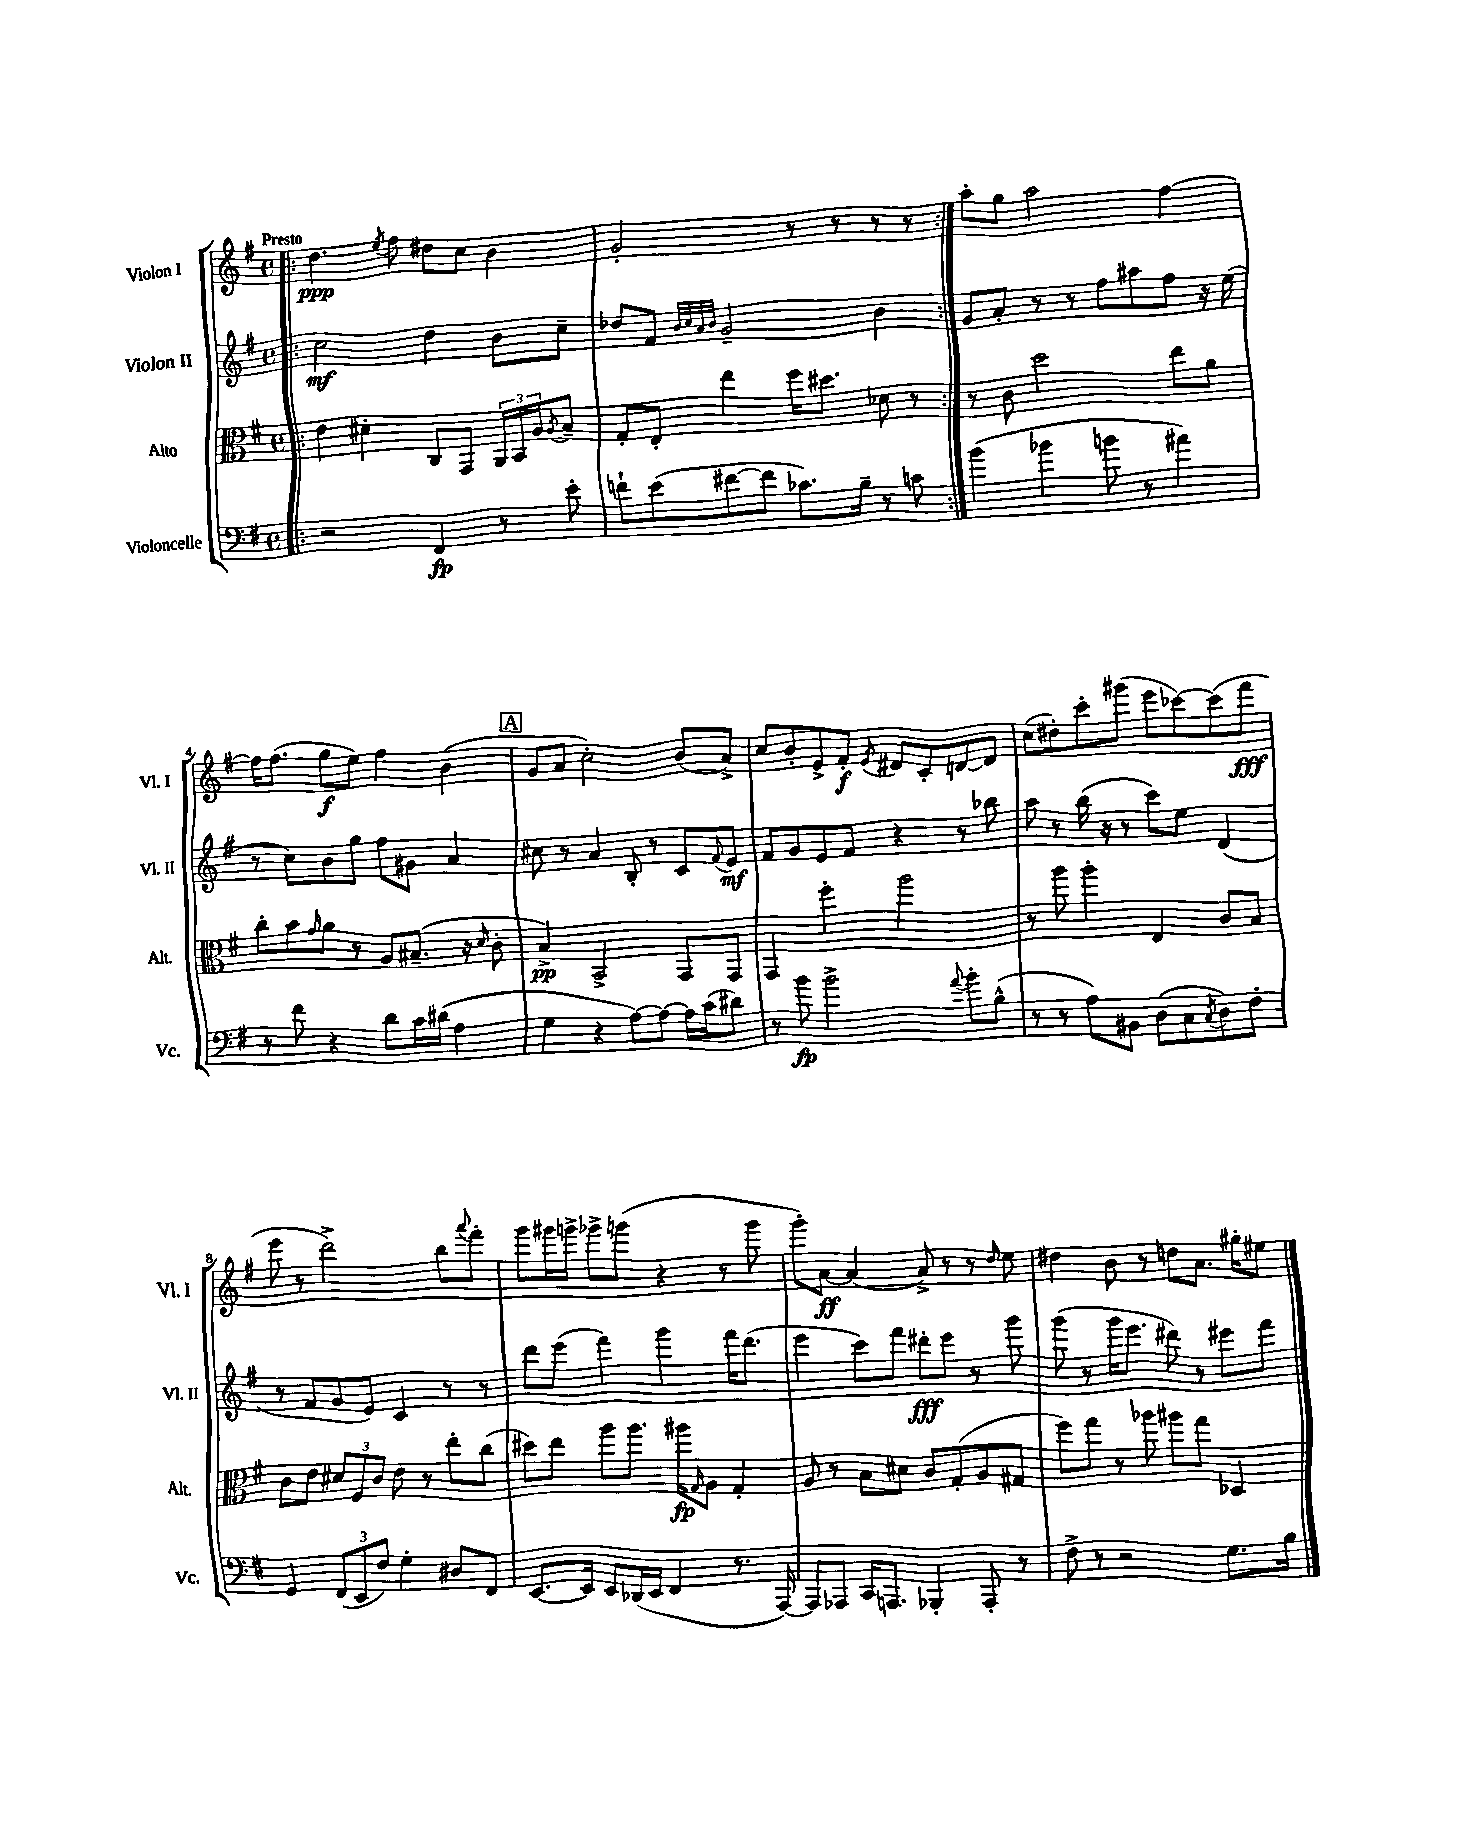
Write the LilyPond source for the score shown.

<<
\new StaffGroup <<
\new Staff = "s0" \with { instrumentName = "Violon I" shortInstrumentName = "Vl. I" } {
    \clef treble \key g \major \defaultTimeSignature \time 4/4 \tempo "Presto"
    \repeat volta 2 { \bar ".|:" d''4.\ppp \acciaccatura { e''8 } fis''8 dis''8 c''8 b'4 |
    g'2-. r8 r8 r8 r8 | }
    a''8-. g''8 a''2 fis''4~ |
    fis''16 fis''8.( g''8\f e''8) fis''4 b'4( |
    \mark \markup { \box "A" } g'8 a'8 c''2-.) b'8( a'8->) |
    c''8 b'8-. e'8-> fis'8-.\f \acciaccatura { e'8 } dis'8 c'8-. d'8~ d'8 |
    c''8( dis''8-.) c'''8-. gis'''8( e'''8 ces'''8~) ces'''8( fis'''8\fff |
    e'''8 r8 d'''2->) b''8 \appoggiatura { a'''8 } fis'''8-. |
    g'''8 gis'''16 g'''16-> ges'''8-> g'''8( r4 r8 g'''8 |
    g'''8-.) a'8~\ff a'4( a'8->) r8 r8 \grace { d''16 } e''8 |
    dis''4 b'8 r8 d''8 a'8. gis''16-. eis''8 \bar "|." |
}
\new Staff = "s1" \with { instrumentName = "Violon II" shortInstrumentName = "Vl. II" } {
    \clef treble \key g \major \defaultTimeSignature \time 4/4
    \repeat volta 2 { \bar ".|:" c''2\mf d''4 b'8 c''8-- |
    des''8 fis'8 \grace { b'32 c''32 a'32 b'32 } g'2-- b'4 | }
    g'8 a'8-. r8 r8 fis''8 ais''8 fis''8 r16 e''16( |
    r8 c''8) b'8 g''8 fis''8 gis'8 a'4 |
    \mark \markup { \box "A" } cis''8 r8 a'4 b8-. r8 c'8 \appoggiatura { fis'8 } e'8\mf |
    fis'8 g'8 e'8 fis'8 r4 r8 bes''8 |
    a''8 r8 b''16( r16 r8 c'''8) e''8 d'4( |
    r8 fis'8 g'8 e'8) c'4 r8 r8 |
    d'''8 e'''8( fis'''4) g'''4 fis'''16 d'''8.( |
    e'''4 c'''8) fis'''8 dis'''8-.\fff e'''8 r8 g'''8 |
    g'''8( r8 g'''16 e'''8. dis'''8) r8 eis'''8 fis'''8 \bar "|." |
}
\new Staff = "s2" \with { instrumentName = "Alto" shortInstrumentName = "Alt." } {
    \clef alto \key g \major \defaultTimeSignature \time 4/4
    \repeat volta 2 { \bar ".|:" e'4 dis'4-. c8 g,8 \tuplet 3/2 { a,16 b,16 a16 } \acciaccatura { a8 } b8-- |
    g8-. e8-. e''4 fis''16 dis''8. des'8 r8 | }
    r8 c'8 d''2 e''8 a'8 |
    c''8-. b'8 \grace { g'16 } a'8 r8 a8 bis8.--( r16 \grace { d'16 } c'8-. |
    \mark \markup { \box "A" } b4->\pp) b,2-> g,8 g,8 |
    g,4 fis''4-. a''2 |
    r8 a''8 a''4-. e4 c'8 b8 |
    c'8 e'8 \tuplet 3/2 { dis'8 fis8 c'8 } e'8 r8 e''8-. c''8( |
    dis''8) e''8 a''8 a''8. ais''16\fp \grace { g16 } a8 g4-. |
    a8 r8 b8 dis'8 c'8 g8-.( a8 gis8 |
    fis''8) g''8 r8 aes''8 ais''8 g''8 des4 \bar "|." |
}
\new Staff = "s3" \with { instrumentName = "Violoncelle" shortInstrumentName = "Vc." } {
    \clef bass \key g \major \defaultTimeSignature \time 4/4
    \repeat volta 2 { \bar ".|:" r2 fis,4\fp r8 e'8-. |
    f'8-! e'8( fis'8~ fis'8 ces'8.) b16-- r8 c'8 | }
    b'4( bes'4 b'8 r8 ais'4) |
    r8 fis'8 r4 d'8 c'16 dis'16( a4 |
    \mark \markup { \box "A" } g4 r4 a8~) a8~ a16 c'16( dis'8) |
    r8 b'8\fp b'2-> \appoggiatura { a'8 } b'8-. b8-^( |
    r8 r8 a8) bis,8 d8( c8 \acciaccatura { c8 } d8) fis8-. |
    g,4 \tuplet 3/2 { fis,8( e,8 fis8) } g4-. dis8 fis,8 |
    e,8.~ e,16 e,8 des,16( e,16 fis,4 r8. a,,16~) |
    a,,8 aes,,8 c,16 a,,8. bes,,4-. a,,8-. r8 |
    fis8-> r8 r2 g8. b16 \bar "|." |
}
>>
>>
